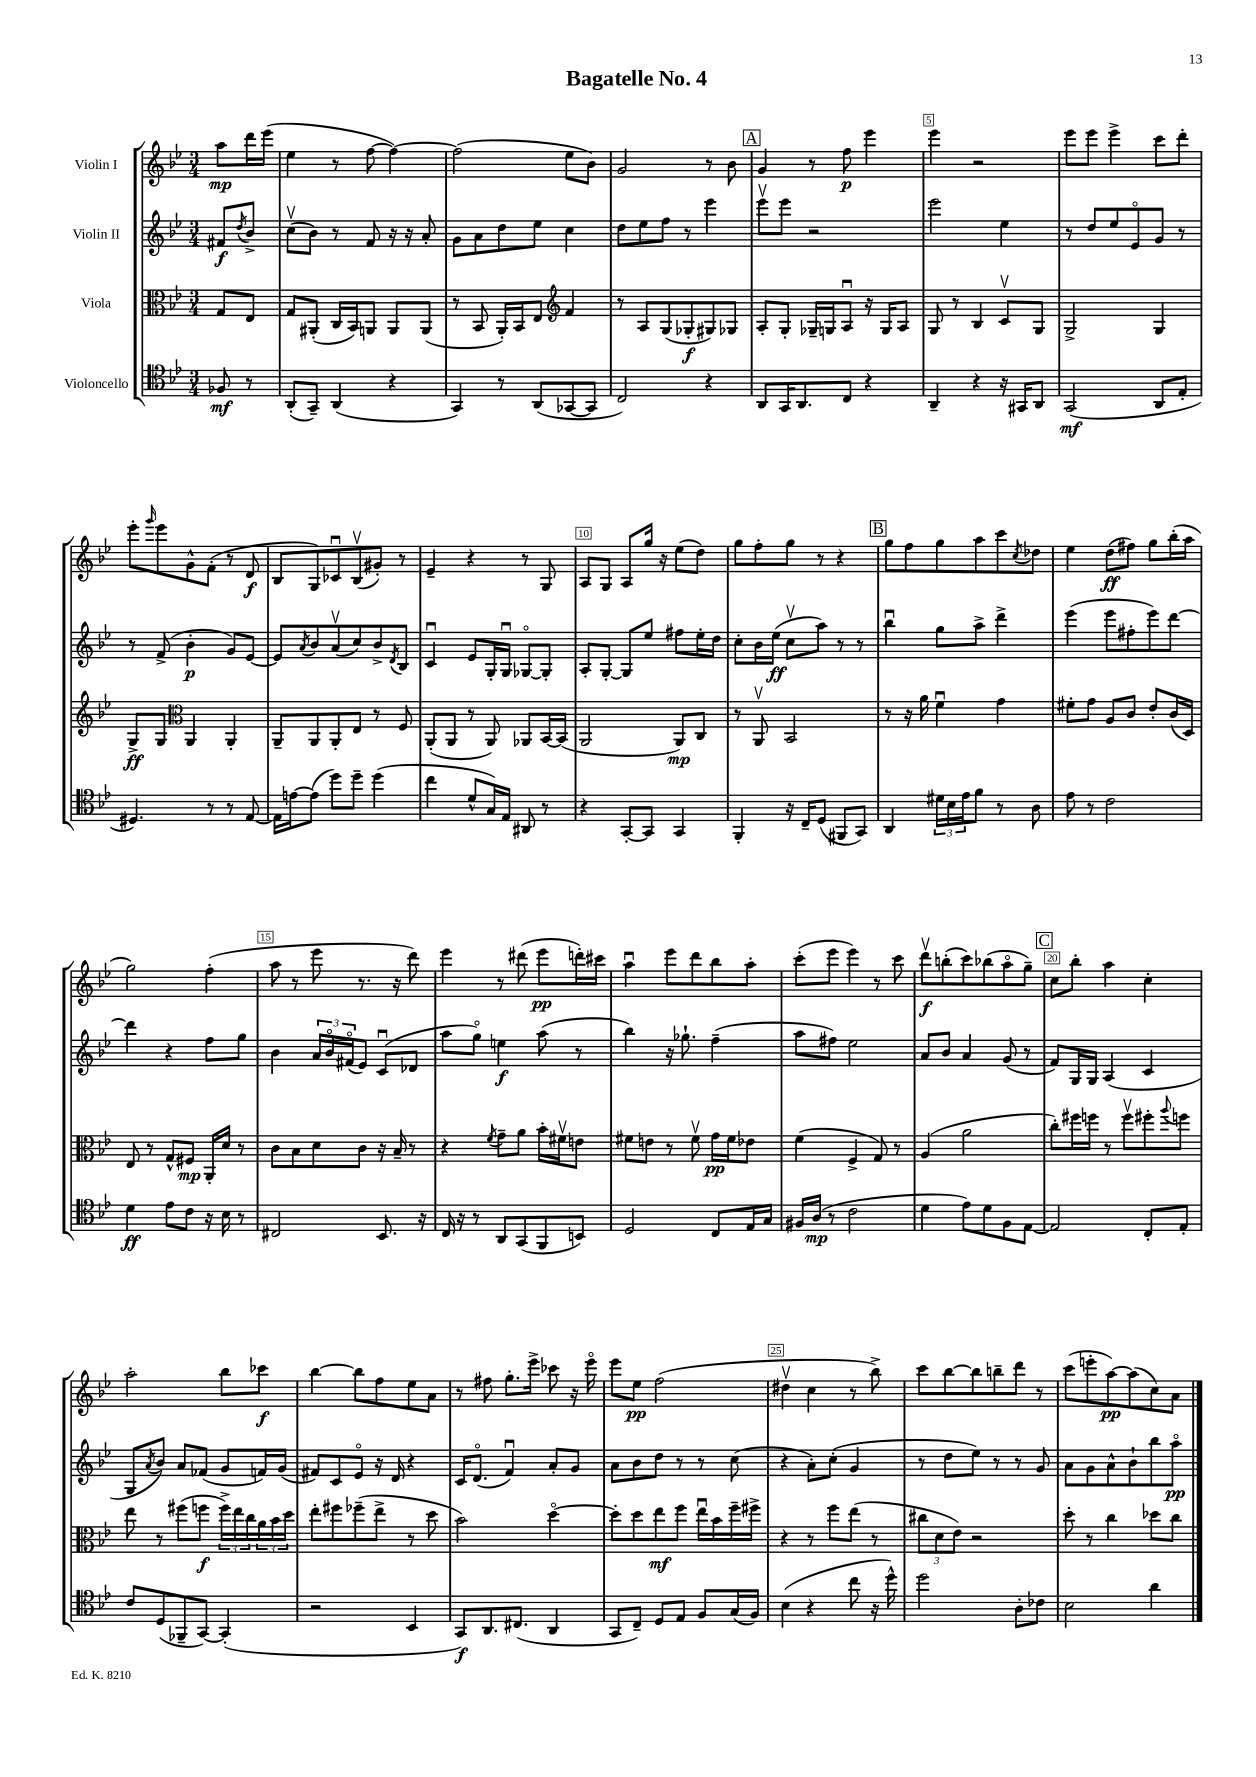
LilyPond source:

\header { title = "Bagatelle No. 4" }
<<
\new StaffGroup <<
\new Staff = "s0" \with { instrumentName = "Violin I" } {
    \clef treble \key bes \major \numericTimeSignature \time 3/4 \partial 4
    a''8\mp d'''16 ees'''16( |
    ees''4 r8 f''8~ f''4~) |
    f''2( ees''8 bes'8) |
    g'2 r8 bes'8 |
    \mark \markup { \box "A" } g'4 r8 f''8\p ees'''4 |
    ees'''4 r2 |
    ees'''8 ees'''8 ees'''4-> c'''8 d'''8-. |
    ees'''8-. \grace { g'''16 } ees'''8 g'8-^ f'8-.( r8 d'8\f |
    bes8 g8) ces'8\downbow bes8\upbow( gis'8-.) r8 |
    ees'4-- r4 r8 g8 |
    a8 g8 a8 g''16 r16 ees''8( d''8) |
    g''8 f''8-. g''8 r8 r4 |
    \mark \markup { \box "B" } g''8 f''8 g''8 a''8 c'''8 \acciaccatura { c''8 } des''8 |
    ees''4 d''8\ff( fis''8) g''8 bes''16-.( a''16 |
    g''2) f''4-.( |
    a''8 r8 ees'''8 r8. r16 d'''8) |
    ees'''4 r8 dis'''8( ees'''8\pp d'''16-.) cis'''16 |
    a''4\downbow ees'''8 d'''8 bes''8 a''8-. |
    c'''8-.( ees'''8 ees'''4) r8 c'''8 |
    d'''8\upbow\f b''8-.( c'''8) bes''8( a''8\flageolet g''8--) |
    \mark \markup { \box "C" } c''8 bes''8-. a''4 c''4-. |
    a''2-. bes''8 ces'''8\f |
    bes''4~ bes''8 f''8 ees''8 a'8 |
    r8 fis''8 g''8.-. ees'''16-> ces'''8 r16 ees'''16\flageolet |
    ees'''8 ees''8\pp f''2( |
    dis''4\upbow c''4 r8 bes''8->) |
    c'''8 bes''8~ bes''8 b''8-- d'''8 r8 |
    c'''8( e'''8-. a''8~\pp) a''8( c''8) a'8 \bar "|." |
}
\new Staff = "s1" \with { instrumentName = "Violin II" } {
    \clef treble \key bes \major \numericTimeSignature \time 3/4 \partial 4
    fis'8\f \acciaccatura { d''8 } bes'8-> |
    c''8\upbow( bes'8) r8 f'8 r16 r16 a'8-. |
    g'8 a'8 d''8 ees''8 c''4 |
    d''8 ees''8 f''8 r8 ees'''4 |
    \mark \markup { \box "A" } ees'''8\upbow ees'''8 r2 |
    ees'''2 ees''4 |
    r8 d''8 ees''8 ees'8\flageolet g'8 r8 |
    r8 f'8->( bes'4-.\p g'8) ees'8~ |
    ees'8 \acciaccatura { a'8 } bes'8 a'8\upbow( c''8) bes'8-> \acciaccatura { d'8 } bes8 |
    c'4\downbow ees'8 g16-. g16\downbow ges8~\flageolet ges8-. |
    a8-. g8~-. g8 ees''8 fis''8 ees''16-. d''16 |
    c''8-. bes'16 ees''16\ff( c''8\upbow a''8) r8 r8 |
    \mark \markup { \box "B" } bes''4\downbow g''8 a''8-> d'''4-> |
    ees'''4( ees'''8 fis''8-. ees'''8) d'''8~ |
    d'''4 r4 f''8 g''8 |
    bes'4 \tuplet 3/2 { a'16 bes'16\flageolet fis'16\flageolet( } ees'8) c'8\downbow( des'8 |
    a''8 g''8\flageolet) e''4\f a''8( r8 |
    bes''4) r16 ges''8.-! f''4--( |
    a''8 fis''8) ees''2 |
    a'8 bes'8 a'4 g'8( r8 |
    \mark \markup { \box "C" } f'8) g16 g16 a4( c'4 |
    g8 \acciaccatura { a'8 } bes'8) a'8 fes'8( g'8 f'16) g'16( |
    fis'8) c'8 ees'8\flageolet r16 d'16 r4 |
    c'16 d'8.\flageolet( f'4\downbow) a'8-. g'8 |
    a'8 bes'8 d''8 r8 r8 c''8( |
    r4 a'8-.) c''8-.( g'4 |
    r8 d''8 ees''8) r8 r8 g'8 |
    a'8 g'8 a'8-^ bes'8-! bes''8 a''8\flageolet\pp \bar "|." |
}
\new Staff = "s2" \with { instrumentName = "Viola" } {
    \clef alto \key bes \major \numericTimeSignature \time 3/4 \partial 4
    g8 ees8 |
    g8 ais,8-.( c16 bes,16) a,8 a,8 a,8( |
    r8 bes,8 a,16-.) bes,16 ees8 \clef treble f'4 |
    r8 a8 g8( ges8-.\f gis8) ges8 |
    \mark \markup { \box "A" } a8-. g8-. ges16-- g16 a8\downbow r16 g16 a8 |
    g8 r8 bes4 c'8\upbow g8 |
    g2-> g4 |
    g8->\ff g8 \clef alto a,4 a,4-. |
    a,8-- a,8 a,8-. ees8 r8 f8 |
    a,8-.( a,8 r8 a,8) aes,8 bes,16~ bes,16( |
    a,2 a,8\mp) c8 |
    r8 a,8\upbow bes,2 |
    \mark \markup { \box "B" } r8 r16 a'16 f'4\downbow g'4 |
    fis'8-. g'8 a8 c'8 ees'8-. c'16( d16) |
    ees8 r8 g8-^ fis8\mp a,16-. d'16 r8 |
    c'8 bes8 d'8 c'8 r16 bes16-- r8 |
    r4 \acciaccatura { f'8 } g'8-- a'8 bes'16-. fis'16\upbow e'8 |
    fis'8 e'8 r8 fis'8\upbow g'16\pp fis'16 ees'8 |
    f'4( f4-> g8) r8 |
    a4( a'2 |
    \mark \markup { \box "C" } c''8-.) fis''16 f''16 r8 f''8\upbow fis''8-. \appoggiatura { a''8 } f''8 |
    ees''8 r8 fis''8( f''8\f \tuplet 3/2 { f''16->) ees''16 c''16 } \tuplet 3/2 { a'16 bes'16 d''16 } |
    ees''8-. fis''8 fes''8--( ees''8-> r8 d''8 |
    bes'2) d''4~\flageolet |
    d''8-. d''8 ees''8\mf f''8 ees''16\downbow bes'16 f''16-- fis''16-> |
    r4 r8 f''8 ees''8( r8 |
    \tuplet 3/2 { cis''8 d'8 ees'8) } r2 |
    d''8-. r8 c''4 des''8 c''8 \bar "|." |
}
\new Staff = "s3" \with { instrumentName = "Violoncello" } {
    \clef tenor \key bes \major \numericTimeSignature \time 3/4 \partial 4
    fes8\mf r8 |
    a,8-.( g,8--) a,4( r4 |
    g,4) r8 a,8( ges,8~ ges,8 |
    c2) r4 |
    \mark \markup { \box "A" } a,8 g,16 a,8. c8 r4 |
    a,4-- r4 r16 gis,16 a,8 |
    g,2\mf( a,8 ees8-. |
    dis4.) r8 r8 ees8~ |
    ees16 e'16~ e'8( d''8) d''8-- d''4( |
    c''4 d'8-^ g16) ees16 ais,8 r8 |
    r4 g,8~-. g,8 g,4 |
    f,4-. r16 c16-- d8( fis,8 g,8) |
    \mark \markup { \box "B" } a,4 \tuplet 3/2 { dis'16 bes16 ees'16 } f'8 r8 a8 |
    ees'8 r8 c'2 |
    d'4\ff ees'8 c'8 r16 bes16 r8 |
    cis2 bes,8. r16 |
    c16 r16 r8 a,8 g,8( f,8 b,8) |
    d2 c8 ees16 g16 |
    fis16 a16\mp( r8 c'2 |
    d'4 ees'8) d'8 f8 ees8~ |
    \mark \markup { \box "C" } ees2 c8-. ees8-. |
    c'8 d8( fes,8-- g,8~) g,4-.( |
    r2 bes,4 |
    g,8\f) a,8. cis8.( a,4 |
    g,8 c8--) d8 ees8 f8 g16( f16) |
    bes4( r4 c''8 r16 d''16-^) |
    d''2 a8-. ces'8 |
    bes2 a'4 \bar "|." |
}
>>
>>
\layout { \context { \Score \override BarNumber.break-visibility = ##(#f #t #t) barNumberVisibility = #(every-nth-bar-number-visible 5) \override BarNumber.stencil = #(make-stencil-boxer 0.1 0.3 ly:text-interface::print) } }
